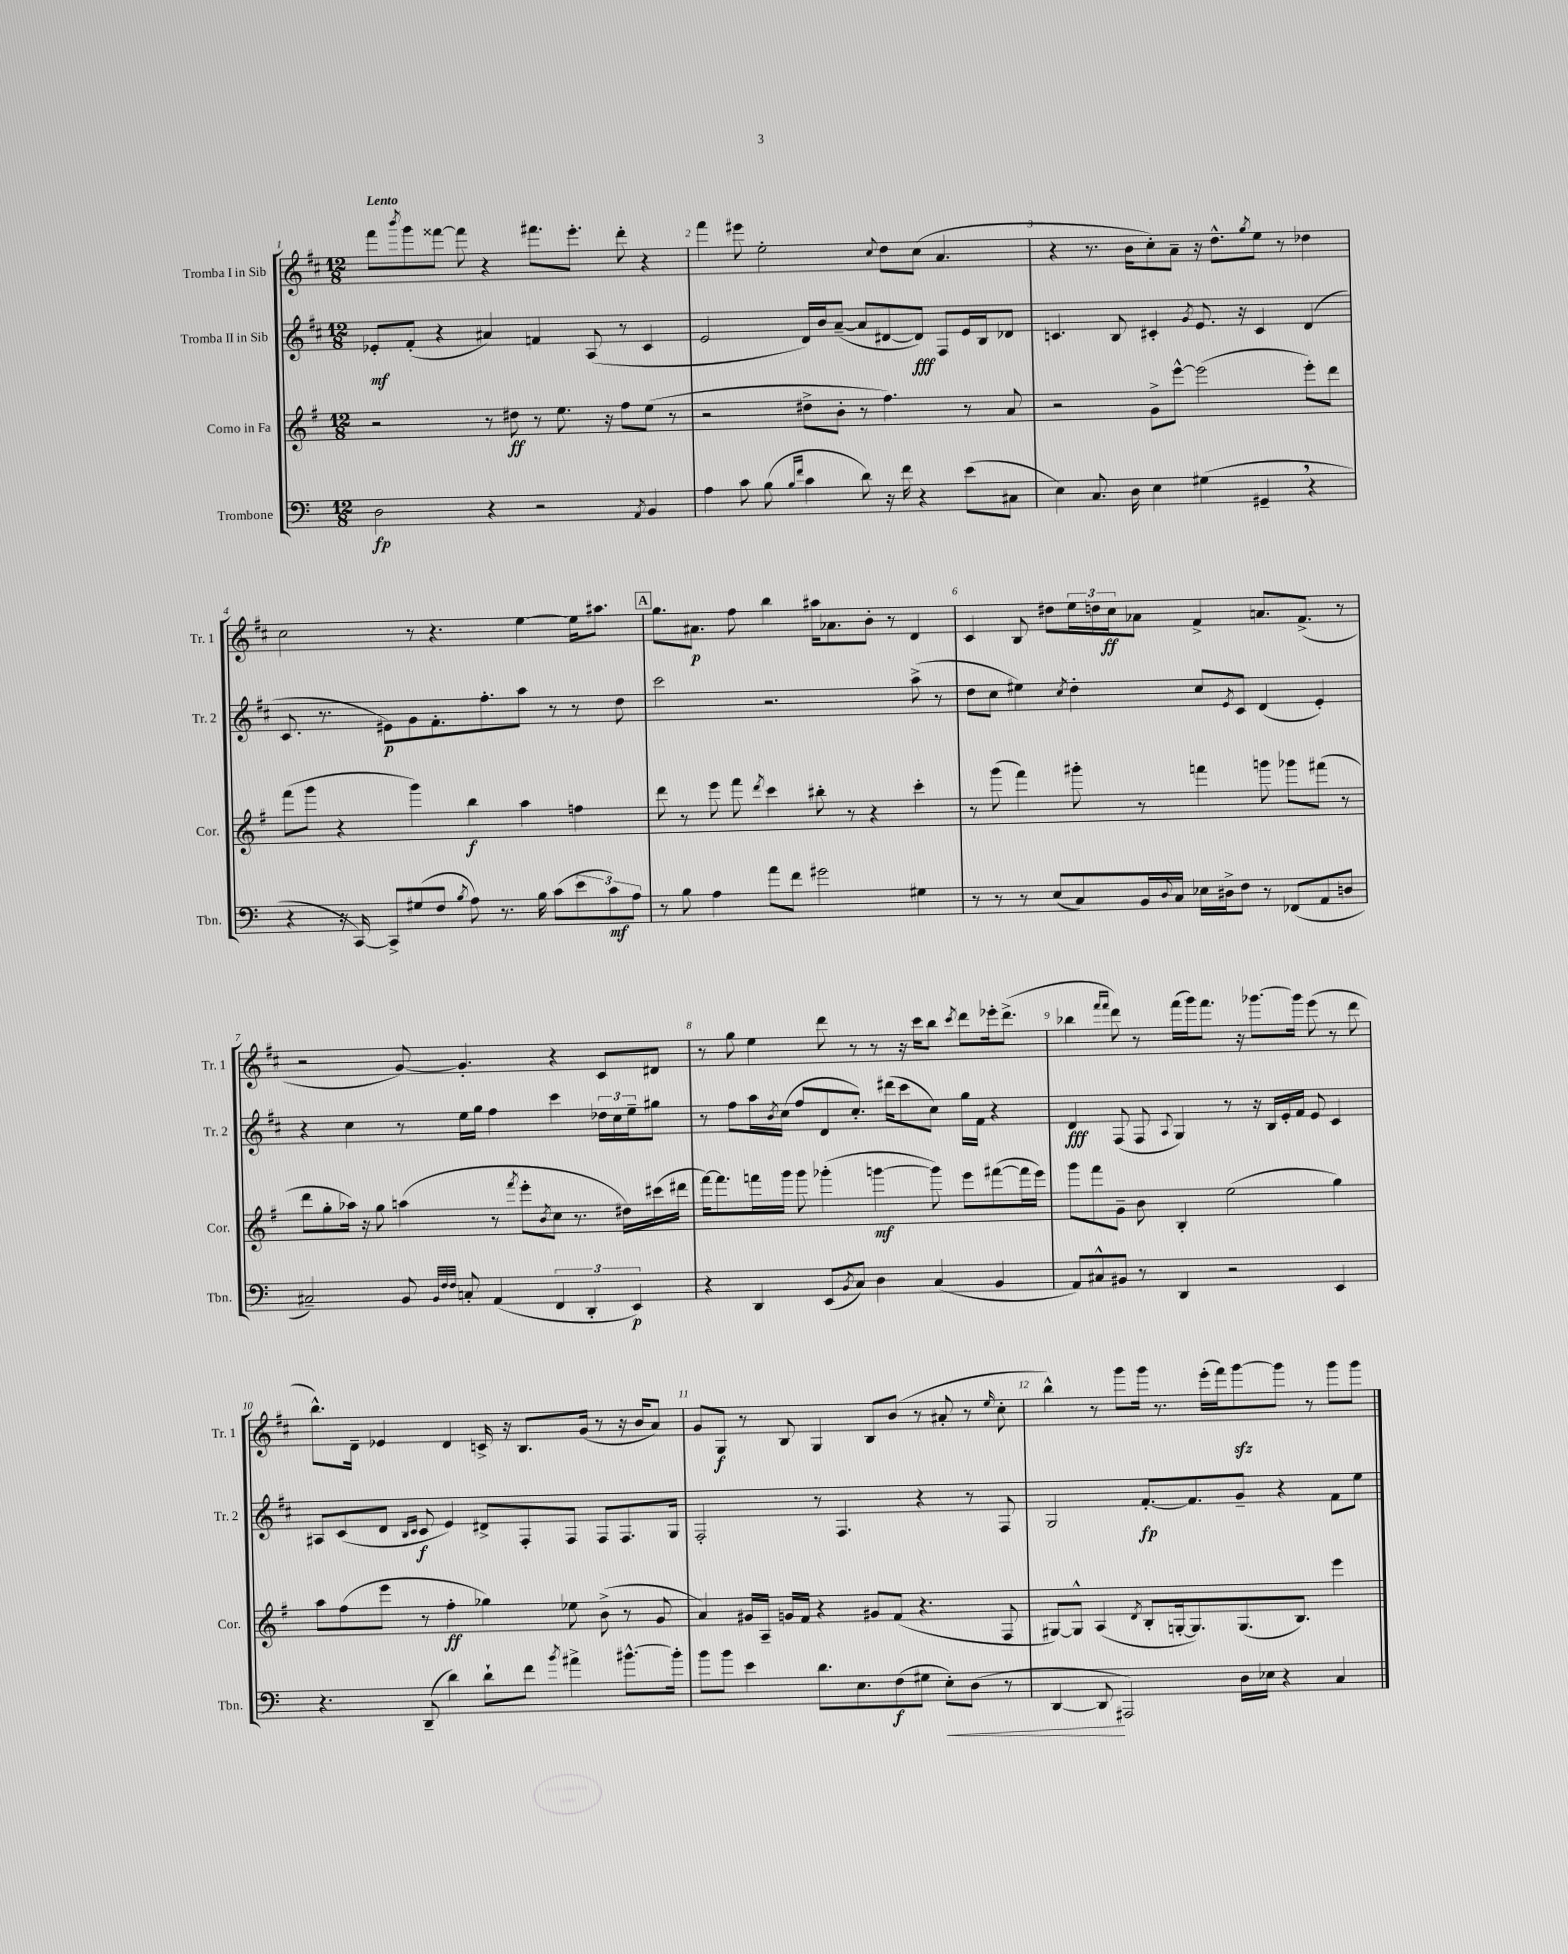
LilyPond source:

<<
\new StaffGroup <<
\new Staff = "s0" \with { instrumentName = "Tromba I in Sib" shortInstrumentName = "Tr. 1" } {
    \clef treble \key d \major \numericTimeSignature \time 12/8 \tempo "Lento"
    fis'''8 \acciaccatura { b'''8 } g'''8 fisis'''8~ fisis'''8 r4 fis'''8. e'''8.-. d'''8-. r4 |
    fis'''4 eis'''8 e''2-. \appoggiatura { cis''8 } d''8 cis''8( a'4. |
    r4 r8. b'16 cis''8-.) a'8-- r16 d''8.-^ \acciaccatura { g''8 } e''8 r8 des''4 |
    cis''2 r8 r4. e''4~ e''16 ais''8. |
    \mark \markup { \box "A" } g''8. ais'8.\p fis''8 b''4 ais''16 aes'8. b'8-. r8 d'4 |
    cis'4 b8 dis''8 \tuplet 3/2 { e''16 d''16 cis''16\ff } aes'8 fis'4-> a'8. fis'8.->( r8 |
    r2 g'8~) g'4.-. r4 cis'8 dis'8 |
    r8 g''8 e''4 d'''8 r8 r8 r16 cis'''16 b''8 \acciaccatura { cis'''8 } d'''8 ees'''16-. d'''8.->( |
    bes''4 \grace { fis'''16 fis'''16 } d'''8) r8 fis'''16( g'''16) fis'''8. r16 ges'''8.~ ges'''16 e'''8( r8 d'''8 |
    b''8.-^) d'16-- ees'4 d'4 c'16-> r16 b8. g'16( r8 r16 b'16 a'8) |
    g'8 g8\f r8 b8 g4 b8 b'8( r8 ais'8-. r8 \grace { e''16 } cis''8-. |
    b''4-^) r8 g'''8 g'''16 r8. e'''16-.( fis'''16) g'''8~\sfz g'''8 r8 g'''8 g'''8 \bar "|." |
}
\new Staff = "s1" \with { instrumentName = "Tromba II in Sib" shortInstrumentName = "Tr. 2" } {
    \clef treble \key d \major \numericTimeSignature \time 12/8
    ees'8-.\mf fis'8-.( r4 ais'4) f'4 a8( r8 cis'4 |
    e'2 d'16) b'16 a'8~--( a'8 dis'8~ dis'8\fff) fis8 e'16 b16 des'8 |
    c'4. b8 cis'4-. \acciaccatura { g'8 } e'8. r16 cis'4 d'4( |
    cis'8. r8. eis'8\p) g'8 fis'8.-. fis''8.-. a''8 r8 r8 d''8 |
    \mark \markup { \box "A" } cis'''2 r2. a''8->( r8 |
    d''8 cis''8 eis''4) \acciaccatura { cis''8 } d''4-. cis''8 \acciaccatura { e'8 } cis'8 d'4( e'4-.) |
    r4 cis''4 r8 e''16 g''16 fis''4 cis'''4 \tuplet 3/2 { des''16 cis''16 e''16-- } gis''8 |
    r8 fis''8 a''16 \acciaccatura { b'8 } cis''16( fis''8 d'8 cis''8.-.) dis'''16( cis'''8 cis''8) g''16 fis'16 r4 |
    d'4\fff fis8( fis8 \appoggiatura { a8 } g4) r8 r16 b16 e'16-. fis'16 e'8 cis'4 |
    ais8 cis'8( d'8 \grace { b16 cis'16 } cis'8\f e'4) dis'8-> fis8-. fis8 fis8 fis8. g16 |
    fis2-. r8 fis4. r4 r8 fis8 |
    g2 fis'8.~-.\fp fis'8. g'8-- r4 fis'8 e''8 \bar "|." |
}
\new Staff = "s2" \with { instrumentName = "Corno in Fa" shortInstrumentName = "Cor." } {
    \clef treble \key g \major \numericTimeSignature \time 12/8
    r2 r8 dis''8\ff r8 e''8. r16 fis''8 e''8( r8 |
    r2 dis''8-> b'8-. r8 fis''4.) r8 a'8 |
    r2 g'8-> e'''8~-^ e'''2( e'''8-.) d'''8 |
    fis'''8( g'''8 r4 g'''4) b''4\f a''4 f''4 |
    \mark \markup { \box "A" } d'''8 r8 e'''8 fis'''8 \acciaccatura { d'''8 } c'''4 bis''8-. r8 r4 c'''4-. |
    r8 g'''8( fis'''4) gis'''8-. r8 f'''4 g'''8 ges'''8 fis'''8( r8 |
    d'''8 g''8-. aes''16) r16 g''8 a''4( r8 \acciaccatura { fis'''8 } e'''8-. \acciaccatura { b'8 } c''8 r8. dis''16) cis'''16( dis'''16 |
    fis'''16~) fis'''8. f'''16 g'''16 g'''8 ges'''4-.( g'''4~\mf g'''8) e'''8 fis'''8~( fis'''16 e'''16) |
    g'''8 fis'''8 g'8-- b'8 b4-. e''2( g''4) |
    a''8 fis''8( e'''8 r8 fis''4-.\ff ges''4) ees''8 b'8->( r8 g'8 |
    a'4) gis'16 a16-- g'16 fis'16 r4 gis'8 fis'8( r4. fis8 |
    gis8~) gis8-^ a4( \acciaccatura { d'8 } b8-. g16~-. g8.) g8.( b8.) e'''4 \bar "|." |
}
\new Staff = "s3" \with { instrumentName = "Trombone" shortInstrumentName = "Tbn." } {
    \clef bass \key c \major \numericTimeSignature \time 12/8
    d2\fp r4 r2 \acciaccatura { a,8 } b,4 |
    a4 c'8 b8( \grace { b16 f'16 } c'4 d'8) r16 f'16 r4 e'8( cis8 |
    e4) c8. d16 e4 gis4( gis,4-- \breathe r4 |
    r4 r16 c,16~) c,8-> gis8( f8 \acciaccatura { b8 } a8) r8. b16 c'8( \tuplet 3/2 { e'8 c'8\mf) a8 } |
    \mark \markup { \box "A" } r8 b8 a4 a'8 f'8 gis'2 gis4 |
    r8 r8 r8 e8( c8) b,16 \appoggiatura { d8 } c16 ees16 dis16-> f8 r8 fes,8( a,8 d8 |
    cis2--) b,8 \grace { b,32 f32 f32 } c8-. a,4( \tuplet 3/2 { f,4 d,4-. e,4\p) } |
    r4 d,4 e,8( \acciaccatura { b,8 } c8) d4 c4( b,4 |
    a,8) cis8-^ bis,8 r8 d,4 r2 e,4 |
    r4. d,8--( d'4) d'8-! f'8 \acciaccatura { b'8 } ais'4-> bis'8.~-^ bis'16-. |
    b'8 b'8 e'4 d'8. e8. f8\f( gis8 e8-.\<) d8( r8 |
    d,4~ d,8\! ais,,2) d16 ees16 r4 c4 \bar "|." |
}
>>
>>
\layout { \context { \Score \override BarNumber.break-visibility = ##(#f #t #t) barNumberVisibility = #all-bar-numbers-visible } }
